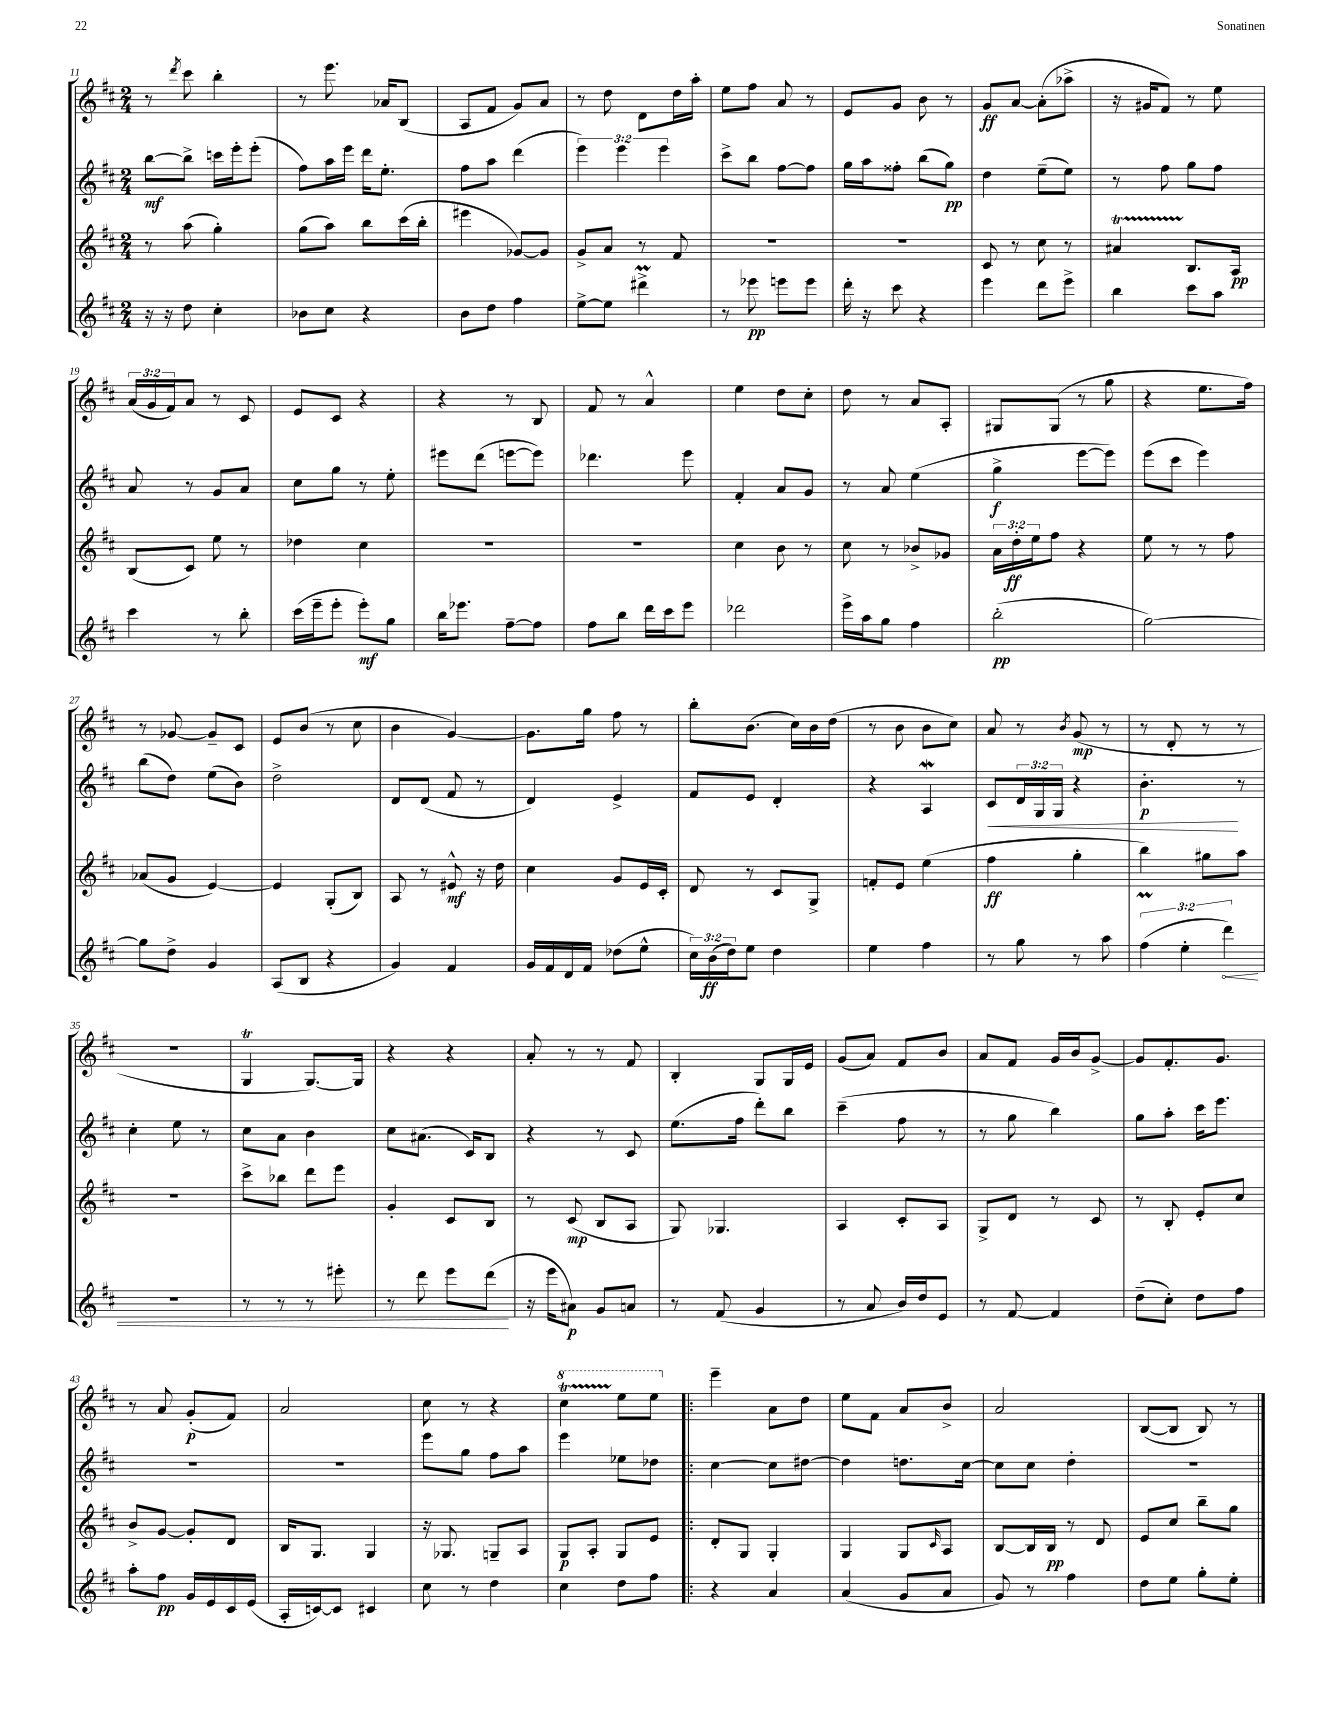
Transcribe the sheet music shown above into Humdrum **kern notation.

**kern	**kern	**kern	**kern
*staff4	*staff3	*staff2	*staff1
*clefG2	*clefG2	*clefG2	*clefG2
*k[f#c#]	*k[f#c#]	*k[f#c#]	*k[f#c#]
*M2/4	*M2/4	*M2/4	*M2/4
16r	8r	[8bb	8r
16r	.	.	.
.	.	.	8qddd
8dd	(8aa	8bb^]	8ccc#
4cc#'	4gg')	16ccc	4bb'
.	.	16eee'	.
.	.	(8eee'	.
=	=	=	=
8b-	(8gg	8ff#)	8r
8cc#	8aa)	16aa	8.eee
.	.	16eee	.
4r	8bb	16ddd	.
.	.	8.ee'	16a-
.	(16ccc#	.	(8B
.	16bb'	.	.
=	=	=	=
8b	4eee#	8ff#	8A
8dd	.	8aa	8f#
4ff#	[8g-)	(4ddd	8g)
.	8g-]	.	8a
=	=	=	=
[8ee^	8g^	6eee)	8r
8ee]	8a	.	8dd
.	.	6eee	.
4ddd#^	8r	.	8d
.	.	6eee	.
.	8f#	.	16dd
.	.	.	16aa'
=	=	=	=
8r	2r	8ccc#^	8ee
8eee-	.	8bb	8ff#
8eee	.	[8ff#	8a
8eee	.	8ff#]	8r
=	=	=	=
16ddd'	2r	16gg	8e
16r	.	16aa	.
8ccc#	.	8ff##'	8g
4r	.	(8bb	8b
.	.	8gg)	8r
=	=	=	=
4eee	8c#	4dd	8g
.	8r	.	[8a
8ddd	8cc#	(8ee~	(8a']
8eee^	8r	8ee)	8aa-^
=	=	=	=
4bb	4a#	8r	16r
.	.	.	16g#
.	.	8ff#	8f#)
8ccc#	8.B	8gg	8r
8aa	.	8ff#	8ee
.	16A	.	.
=	=	=	=
4ccc#	(8B	8a	(24a
.	.	.	24g
.	.	.	24f#)
.	8c#)	8r	8a
8r	8ee	8g	8r
8bb'	8r	8a	8c#
=	=	=	=
(16ccc#	4dd-	8cc#	8e
16eee~	.	.	.
8eee'	.	8gg	8c#
8eee')	4cc#	8r	4r
8gg	.	8ee'	.
=	=	=	=
16bb	2r	8eee#	4r
8.eee-	.	.	.
.	.	(8ddd	.
[8ff#~	.	[8eee	8r
8ff#]	.	8eee])	8B
=	=	=	=
8ff#	2r	4.ddd-	8f#
8bb	.	.	8r
16ddd	.	.	4a^^
16ccc#	.	.	.
8eee	.	8eee	.
=	=	=	=
2ddd-	4cc#	4f#'	4ee
.	8b	8a	8dd
.	8r	8g	8cc#'
=	=	=	=
16eee^	8cc#	8r	8dd
16aa	.	.	.
8gg	8r	8a	8r
4ff#	8b-^	(4ee	8a
.	8g-	.	8A'
=	=	=	=
(2bb'	24a	4gg^	8G#
.	24dd'	.	.
.	24ee	.	.
.	8ff#	.	(8G#
.	4r	[8eee	8r
.	.	8eee])	8gg
=	=	=	=
[2gg)	8ee	(8eee	4r
.	8r	8ccc#	.
.	8r	4eee)	8.ee
.	8ff#	.	.
.	.	.	16ff#)
=	=	=	=
8gg]	(8a-	(8bb	8r
8dd^	8g	8dd)	[8g-
4g	[4e)	(8ee	8g-~]
.	.	8b)	8c#
=	=	=	=
(8A	4e]	2dd^	8e
8B	.	.	(8b
4r	(8G'	.	8r
.	8B)	.	8cc#
=	=	=	=
4g)	8A	8d	4b
.	8r	(8d	.
4f#	8e#^^	8f#	[4g)
.	16r	8r	.
.	16dd	.	.
=	=	=	=
16g	4cc#	4d)	8.g]
16f#	.	.	.
16d	.	.	.
16f#	.	.	16gg
(8dd-	8g	4e^	8ff#
8ee^^	16e	.	8r
.	16c#'	.	.
=	=	=	=
24cc#)	8d	8f#	8bb'
(24b	.	.	.
24dd)	.	.	.
8ee	8r	8e	(8.b
4dd	8c#	4d'	.
.	.	.	16cc#)
.	8G^	.	16b
.	.	.	(16dd
=	=	=	=
4ee	8f'	4r	8r
.	8e	.	8b
4ff#	(4ee	4A	8b
.	.	.	8cc#)
=	=	=	=
8r	4ff#	8c#	8a
8gg	.	24d	8r
.	.	24G	.
.	.	24G	.
.	.	.	8qb
8r	4gg'	4r	(8g
8aa	.	.	8r
=	=	=	=
(6ff#	4bb)	4.b'	8r
.	.	.	8d'
6ee'	.	.	.
.	8gg#	.	8r
6ddd)	.	.	.
.	8aa	8r	8r
=	=	=	=
2r	2r	4cc#'	2r
.	.	8ee	.
.	.	8r	.
=	=	=	=
8r	8ccc#^	8cc#	4G
8r	8bb-	8a	.
8r	8ddd	4b	[8.G)
8eee#'	8eee	.	.
.	.	.	16G]
=	=	=	=
8r	4g'	8cc#	4r
8ddd	.	(8.a#	.
8eee	8c#	.	4r
.	.	16c#)	.
(8ddd	8B	8B	.
=	=	=	=
16r	8r	4r	8a'
16eee	.	.	.
8a#)	(8c#	.	8r
8g	8B	8r	8r
8a	8A	8c#	8f#
=	=	=	=
8r	8G)	(8.ee	4B'
(8f#	4.G-	.	.
.	.	16ff#	.
4g	.	8ddd')	8G
.	.	8bb	16G
.	.	.	16e
=	=	=	=
8r	4A	(4ccc#~	(8g
8a	.	.	8a)
16b)	8c#'	8ff#	8f#
16dd	.	.	.
8e	8A	8r	8b
=	=	=	=
8r	8G^	8r	8a
[8f#	8d	8gg	8f#
4f#]	8r	4bb)	16g
.	.	.	16b
.	8c#	.	[8g^
=	=	=	=
(8dd~	8r	8gg	8g]
8cc#')	8B'	8aa'	8.f#'
8dd	8e'	16ccc#	.
.	.	8.eee	8.g
8ff#	8cc#	.	.
=	=	=	=
8aa'	8b^	2r	8r
8ff#	[8g	.	8a
16g	8g']	.	(8g'
16e	.	.	.
16c#	8d	.	8f#)
(16e	.	.	.
=	=	=	=
16A'	16B	2r	2a
[16c)	8.G	.	.
8c]	.	.	.
4c#	4G	.	.
=	=	=	=
8cc#	16r	8eee	8cc#
.	8.G-	.	.
8r	.	8gg	8r
4dd	8G~	8ff#	4r
.	8A	8aa	.
=	=	=	=
4cc#	8G	4eee	4ccc#
.	8A'	.	.
8dd	8G	8ee-	8eee
8ff#	8e	8dd-	8eee
=!|:	=!|:	=!|:	=!|:
4r	8d'	[4cc#	4eee~
.	8G	.	.
4a	4G'	8cc#]	8a
.	.	[8dd#	8dd
=	=	=	=
(4a	4G	4dd#]	8ee
.	.	.	8f#
8g	8G	8.dd	8a
.	16qqc#	.	.
8a	8A	.	8b^
.	.	[16cc#	.
=	=	=	=
8g)	[8B	8cc#]	2a
8r	16B]	8cc#	.
.	16B	.	.
4ff#	8r	4dd'	.
.	8d	.	.
=	=	=	=
8dd	8e	2r	([8B
8ee	8cc#	.	8B]
8gg'	8bb~	.	8B)
8ee'	8gg	.	8r
==	==	==	==
*-	*-	*-	*-
